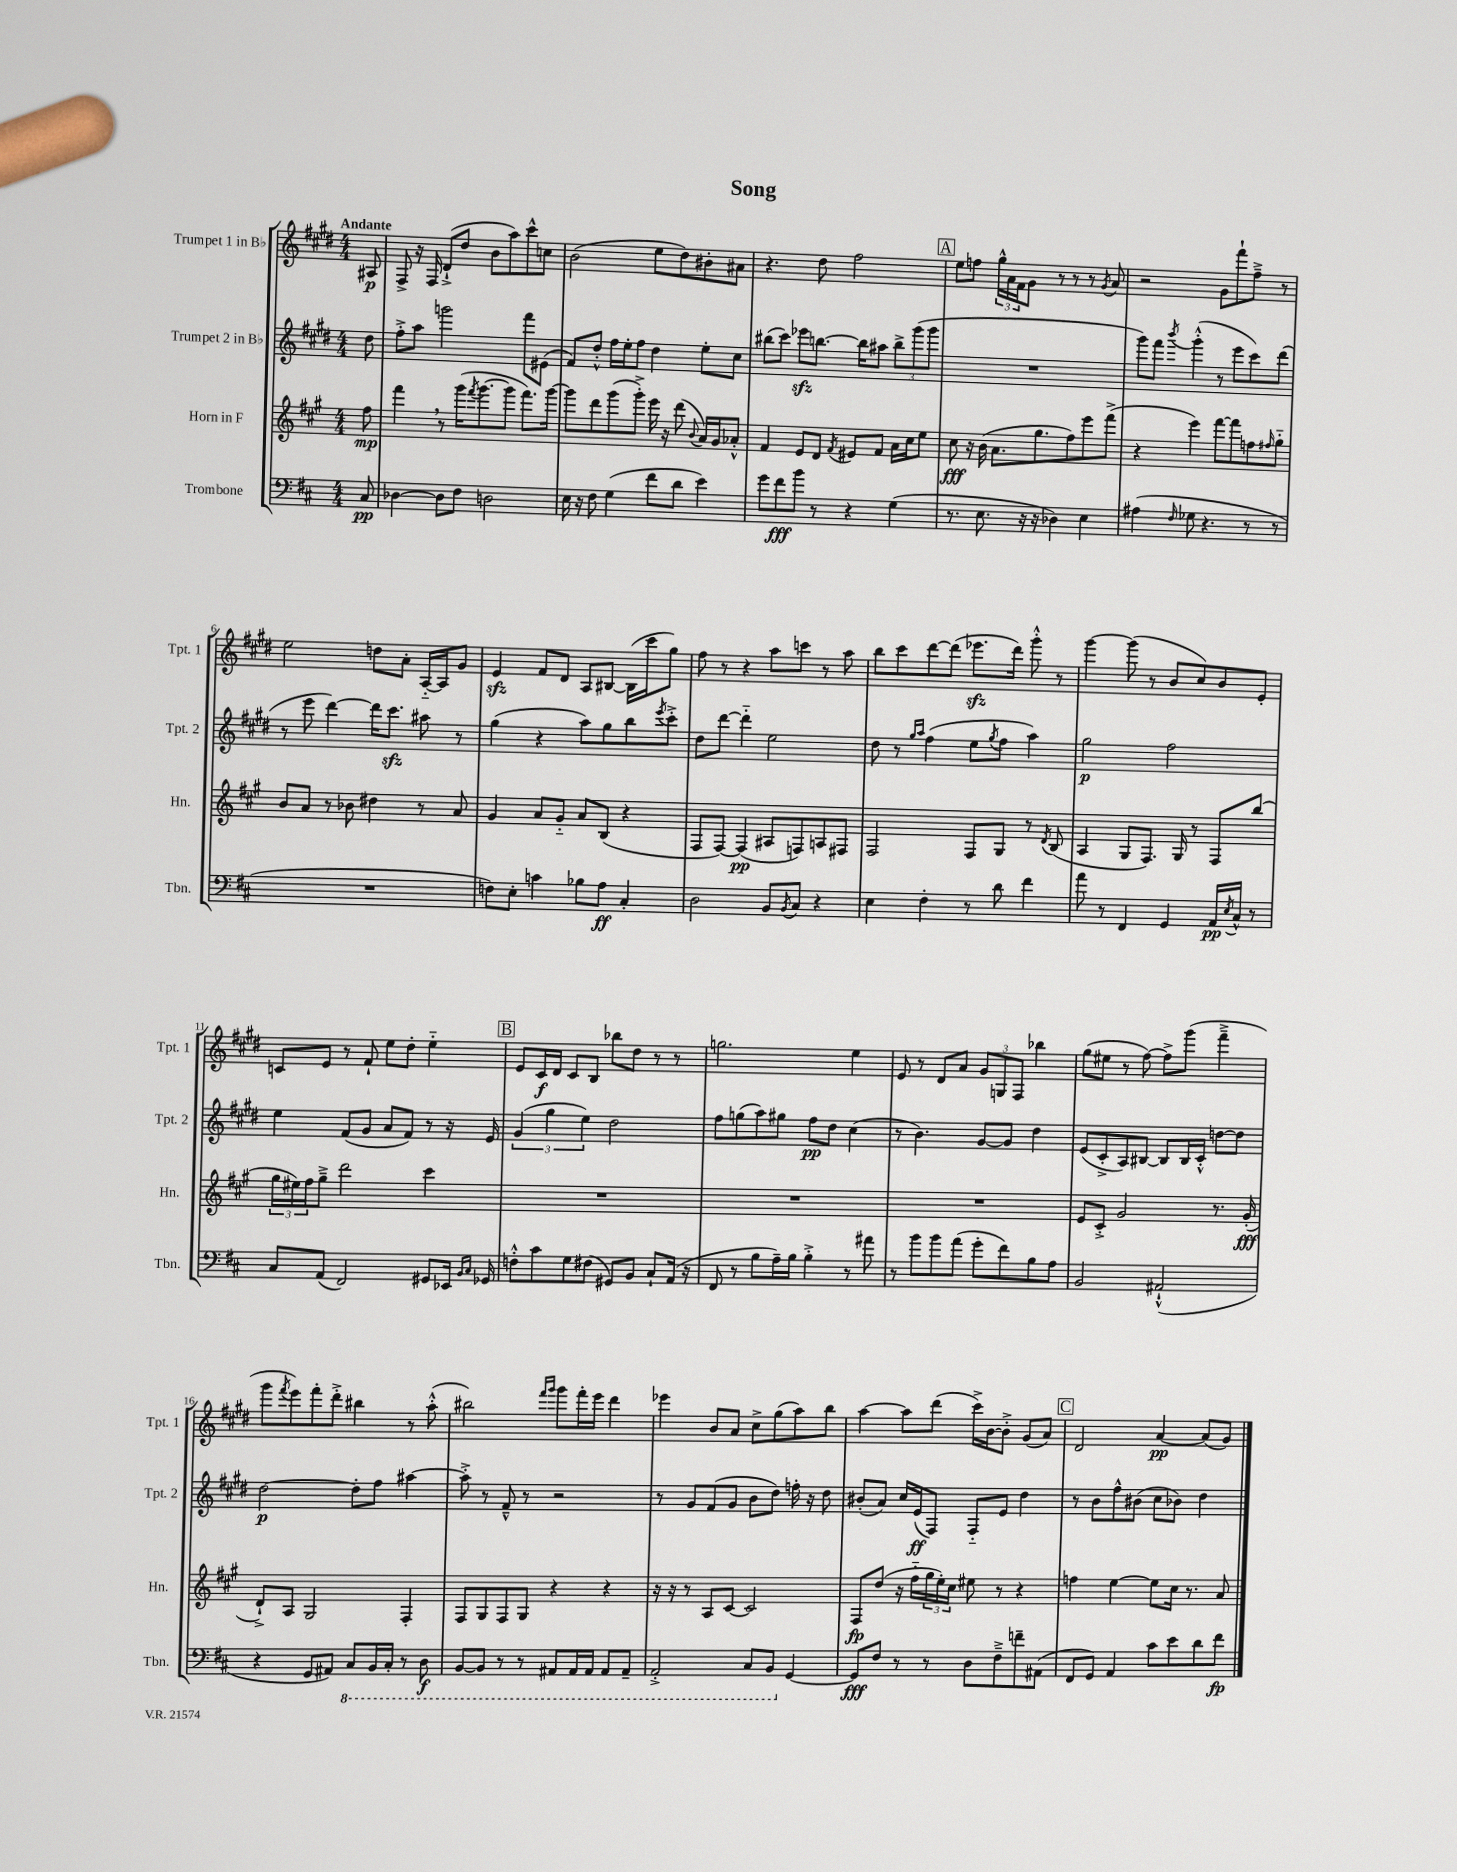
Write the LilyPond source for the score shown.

\header { title = "Song" }
<<
\new StaffGroup <<
\new Staff = "s0" \with { instrumentName = "Trumpet 1 in Bb" shortInstrumentName = "Tpt. 1" } {
    \clef treble \key e \major \numericTimeSignature \time 4/4 \partial 8 \tempo "Andante"
    ais8\p |
    fis8-> r16 fis16 dis'8-!->( dis''8 b'8 a''8) cis'''8-^ c''8 |
    b'2( e''8 dis''8) bis'8-. ais'8 |
    r4. dis''8 fis''2 |
    \mark \markup { \box "A" } e''8 f''8 \tuplet 3/2 { gis''16-^ a'16 fis'16 } gis'8 r8 r8 r8 \acciaccatura { gis'8 } a'8 |
    r2 gis'8 fis'''8-! fis''8---> r8 |
    e''2 d''8 a'8-. a16~-_ a16 gis'8 |
    e'4\sfz fis'8 dis'8 a8 bis8~ bis16( cis'''16 gis''8) |
    fis''8 r8 r4 a''8 c'''8 r8 a''8 |
    b''8 cis'''8 dis'''8~ dis'''8( ees'''8.\sfz dis'''16) gis'''8-.-^ r8 |
    gis'''4~ gis'''8( r8 b'8 cis''8) b'8 e'8-. |
    c'8 e'8 r8 fis'8-! e''8 dis''8-. e''4-_ |
    \mark \markup { \box "B" } e'8 cis'16\f dis'16 cis'8 b8 bes''8 dis''8 r8 r8 |
    g''2. e''4 |
    e'8 r8 dis'8 a'8 \tuplet 3/2 { gis'8 g8 fis8 } bes''4 |
    gis''8( eis''8 r8 fis''8~) fis''8-> gis'''8( fis'''4---> |
    gis'''8 \acciaccatura { fis'''8 } e'''8) fis'''8-. dis'''8-.-> bis''4 r8 a''8-.-^( |
    bis''2) \grace { fis'''16 gis'''16 } gis'''8 fis'''16-. e'''16 dis'''4 |
    ees'''4 b'8 a'8 cis''8-> gis''8( a''8) b''8 |
    a''4~ a''8 dis'''8( cis'''16->) b'16~ b'8-.-> gis'8( a'8) |
    \mark \markup { \box "C" } dis'2 a'4~\pp a'8( gis'8) \bar "|." |
}
\new Staff = "s1" \with { instrumentName = "Trumpet 2 in Bb" shortInstrumentName = "Tpt. 2" } {
    \clef treble \key e \major \numericTimeSignature \time 4/4 \partial 8
    dis''8 |
    fis''8-.-> a''8 g'''2 fis'''8 eis'8( |
    fis'8) dis''8-.-^ fis''16 e''16-. fis''8 dis''4 e''8-. cis''8 |
    bis''8( cis'''8) ees'''8\sfz b''8.~ b''16 ais''8 \tuplet 3/2 { b''8-> gis'''8( gis'''8 } |
    \mark \markup { \box "A" } R1 |
    gis'''8) fis'''8 \acciaccatura { b'''8 } gis'''4-.-^( r8 e'''8 cis'''8) dis'''8( |
    r8 e'''8 dis'''4~) dis'''16 cis'''8.\sfz ais''8 r8 |
    gis''4( r4 a''8) gis''8 b''8 \acciaccatura { e'''8 } cis'''8-.-> |
    dis''8 dis'''8~ dis'''4-_ e''2 |
    dis''8 r8 \grace { gis''16 a''16 } fis''4( e''8 \acciaccatura { gis''8 } fis''8 a''4) |
    gis''2\p fis''2 |
    e''4 fis'8( gis'8 a'8 fis'8) r8 r16 e'16 |
    \mark \markup { \box "B" } \tuplet 3/2 { gis'4( gis''4 e''4) } dis''2 |
    fis''8 g''8( a''8) gis''8 fis''8\pp dis''8 cis''4( |
    r8 b'4.) gis'8~ gis'8 dis''4 |
    e'8( cis'8-.-> a8) bis8~ bis8 bis16 cis'16-.-^ d''8~ d''8 |
    dis''2~\p dis''8-. fis''8 ais''4~ |
    ais''8-.-> r8 fis'8---^ r8 r2 |
    r8 gis'8 fis'8( gis'8 b'8 dis''8) f''16-. r16 dis''8 |
    bis'8-.( a'8) cis''16 e'16\ff( fis8) fis8-_ e'8 dis''4 |
    \mark \markup { \box "C" } r8 b'8 fis''8-^ bis'8( cis''8 bes'8) dis''4 \bar "|." |
}
\new Staff = "s2" \with { instrumentName = "Horn in F" shortInstrumentName = "Hn." } {
    \clef treble \key a \major \numericTimeSignature \time 4/4 \partial 8
    fis''8\mp |
    fis'''4 \breathe r8 gis'''16( \acciaccatura { fis'''8 } gis'''8.~ gis'''8 fis'''8.) gis'''16~ |
    gis'''8 d'''8 gis'''8( gis'''8-.->) e'''16 r16 d'''8( \appoggiatura { b'8 } a'16) gis'16 aes'8-.-^ |
    fis'4 e'8 d'8 \acciaccatura { fis'8 } eis'8 fis'8 a'16 cis''16 e''8 |
    \mark \markup { \box "A" } cis''8\fff r16 b'16( a'8. gis''8. fis''8) e'''8 fis'''8->( |
    r4 e'''4) fis'''8~ fis'''8 f''8 \grace { fis''16 } gis''8-_ |
    b'8 a'8 r8 bes'8 dis''4 r8 a'8 |
    gis'4 a'8 gis'8-_ a'8 b8( r4 |
    fis8 fis8~) fis4\pp( ais8 f8) a8 fis8 |
    fis2 fis8 gis8 r8 \acciaccatura { d'8 } b8( |
    a4 gis8 fis8.) gis16 r8 fis8 b''8( |
    \tuplet 3/2 { gis''16 eis''16) fis''16 } gis''8---> d'''2 cis'''4 |
    \mark \markup { \box "B" } R1 |
    R1 |
    R1 |
    e'8 cis'8-.-> gis'2 r8. gis'16-.\fff( |
    d'8-!->) a8 gis2 fis4-. |
    fis8 gis8 fis8 gis8 r4 r4 |
    r16 r16 r8 a8 cis'8~ cis'2 |
    fis8\fp d''8( r16 fis''16-_ \tuplet 3/2 { gis''16 e''16-.) cis''16 } eis''8 r8 r4 |
    \mark \markup { \box "C" } f''4 e''4~ e''8 cis''16 r8. a'8 \bar "|." |
}
\new Staff = "s3" \with { instrumentName = "Trombone" shortInstrumentName = "Tbn." } {
    \clef bass \key d \major \numericTimeSignature \time 4/4 \partial 8
    cis8\pp |
    des4~ des8 fis8 d2 |
    e16 r16 fis8 g4( fis'8 d'8 e'4) |
    g'8 fis'8\fff b'8 r8 r4 g4( |
    \mark \markup { \box "A" } r8. e8. r16 r16 des4) e4 |
    ais4( \grace { fis16 } ges8 r4. r8 r8 |
    R1 |
    f8) e8-. c'4 bes8 a8\ff cis4-. |
    d2 b,8 \acciaccatura { b,8 } cis8 r4 |
    e4 fis4-. r8 d'8 fis'4 |
    a'8 r8 fis,4 g,4 a,16\pp \acciaccatura { e8 } cis16-^ r8 |
    cis8 a,8( fis,2) gis,8 ees,16 \grace { b,16 cis16 } ges,16 |
    \mark \markup { \box "B" } f8-.-^ cis'8 g8 fis8( gis,8) b,8 cis8-! a,16( r16 |
    fis,8 r8 b8 a16--) b16 b4-.-> r8 ais'8 |
    r8 b'8 b'8 a'8( g'8-. fis'8) b8 a8 |
    b,2 ais,2-!-^( |
    r4 g,8 ais,8) \ottava #-1 cis,8 b,,16 cis,16-. r8 d,8\f |
    b,,8~ b,,8 r8 r8 ais,,8 ais,,16 ais,,16 ais,,8 ais,,8-- |
    a,,2-.-> cis,8 b,,8 \ottava #0 g,4~ |
    g,8\fff fis8 r8 r8 d8 fis8---> f'8-- ais,8( |
    \mark \markup { \box "C" } fis,8 g,8) a,4 cis'8 e'8 d'8 fis'8\fp \bar "|." |
}
>>
>>
